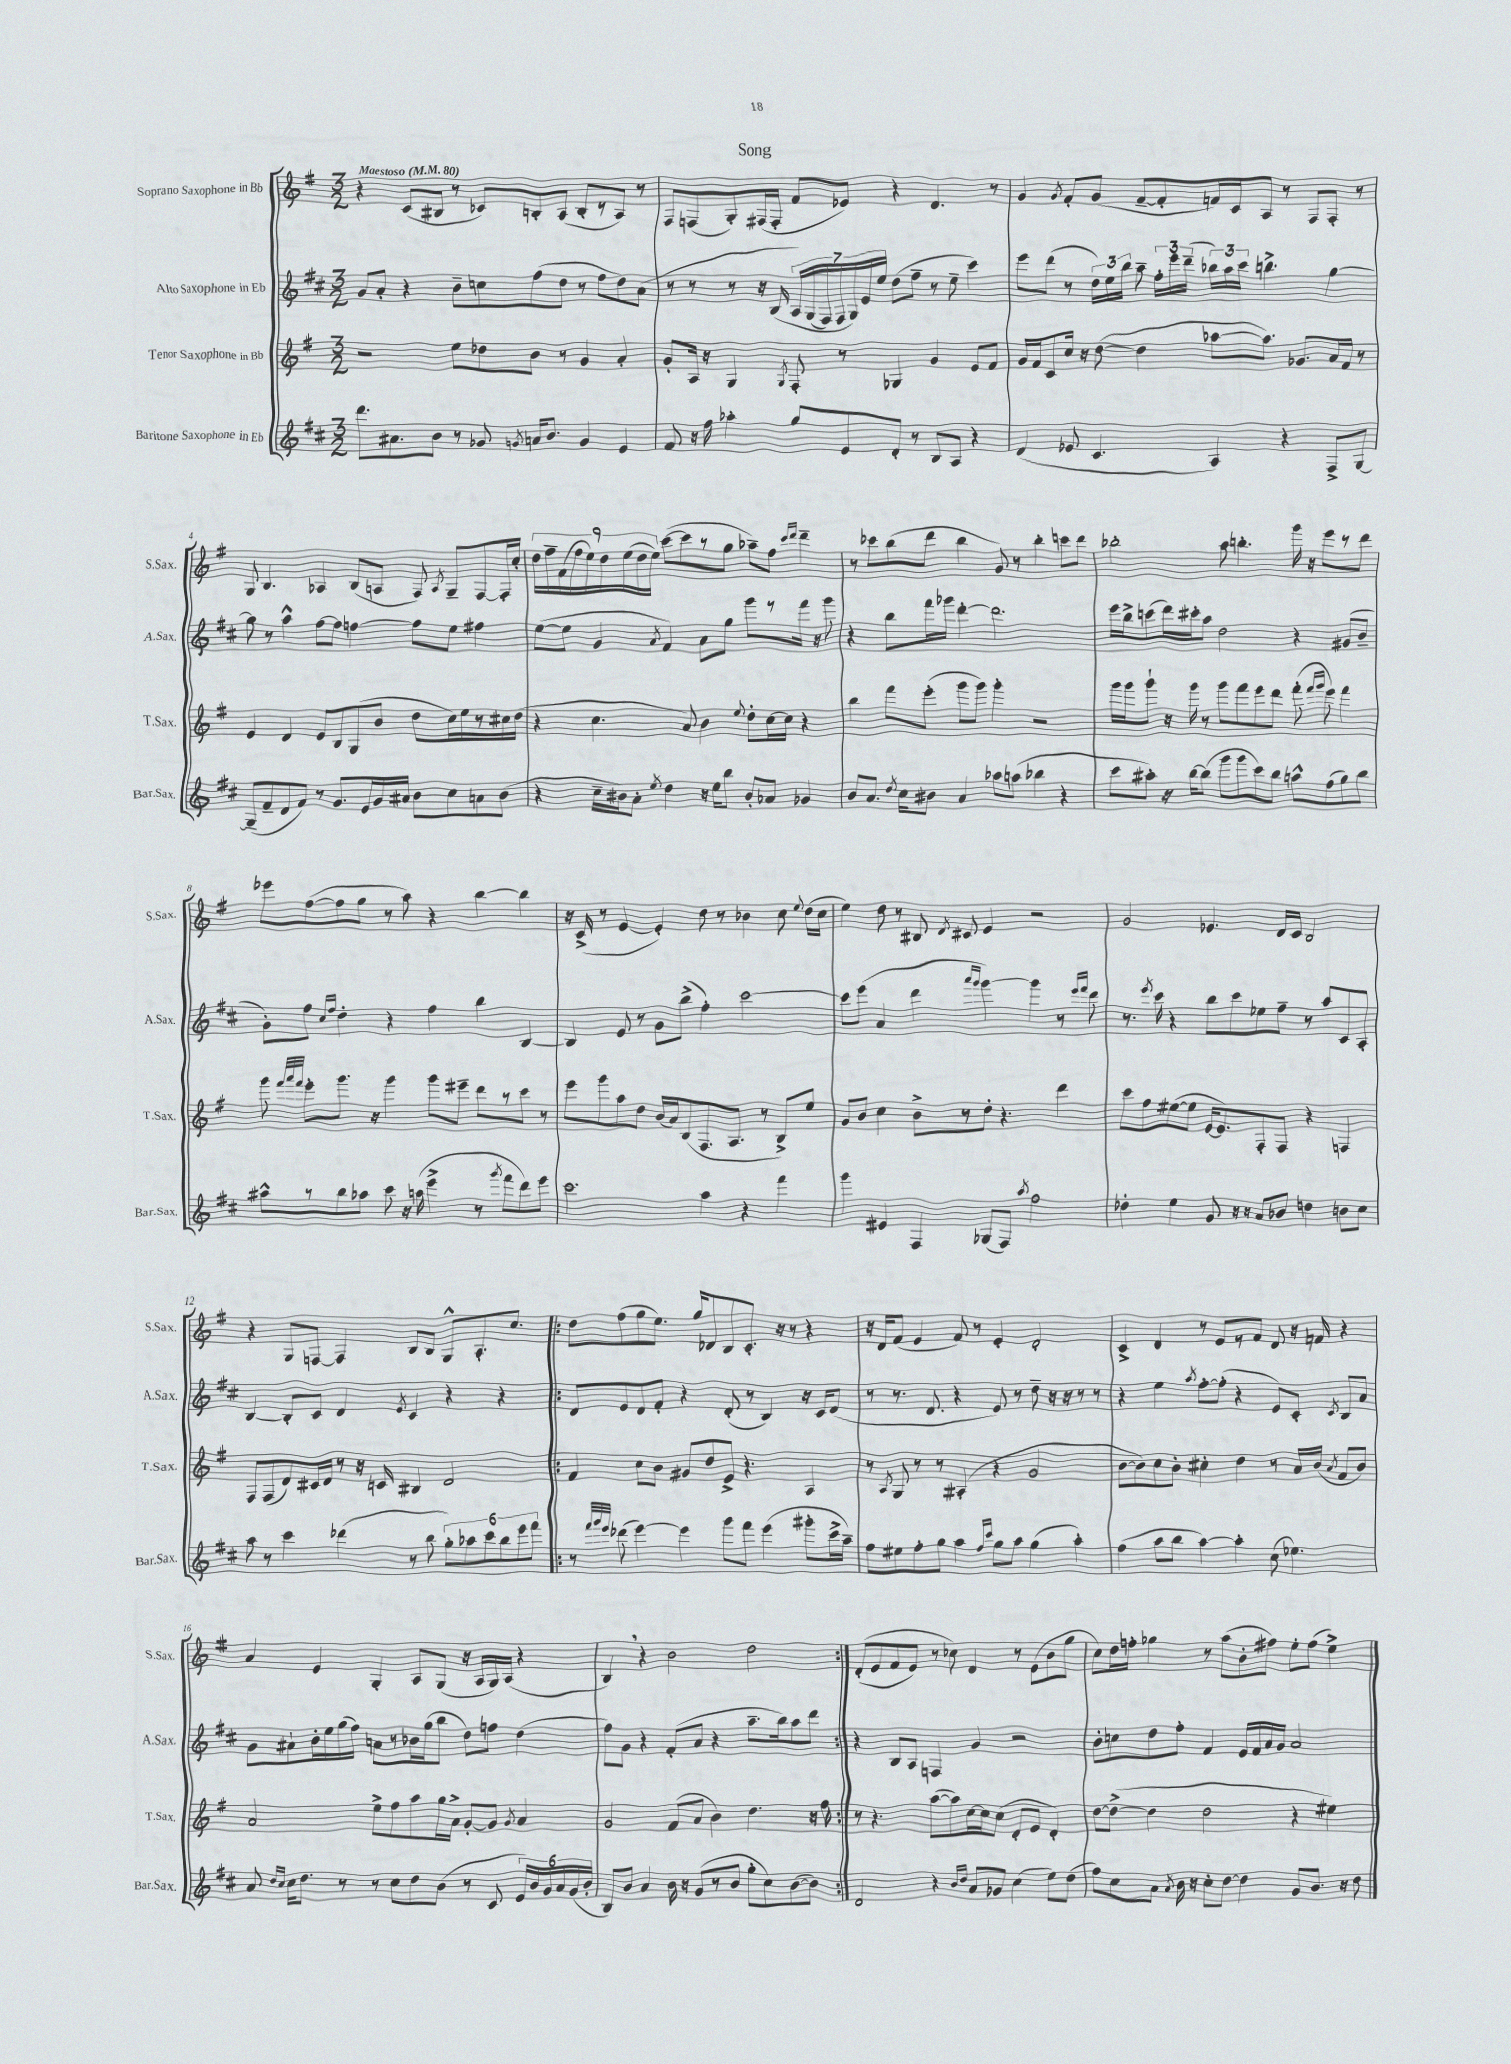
\header { title = "Song" }
<<
\new StaffGroup <<
\new Staff = "s0" \with { instrumentName = "Soprano Saxophone in Bb" shortInstrumentName = "S.Sax." } {
    \clef treble \key g \major \numericTimeSignature \time 3/2 \tempo "Maestoso" 4 = 80
    \autoBeamOff r4 c'8[( bis8] r8 ces'8[) b8-. a8]( b8[-. r8 a8]) r8 |
    fis8[ f8( g8-.) fis16( fis16]-. fis'8[ ees'8]) r4 d'4. r8 |
    g'4 \acciaccatura { g'8 } fis'8[-. g'8]( fis'8[~-- fis'8-. f'16) c'16 a8] r8 fis8[ fis8]-. r8 |
    g8 b4. aes4 b8[( a8] fis8) \acciaccatura { a8 } g8[-- fis8~ fis16-. c''16]-. |
    \tuplet 9/8 { d''16[ fis''16-- fis'16( fis''16 e''16) d''16 e''16( d''16 e''16]) } c'''8[~( c'''8 r8 g''8] aes''8[--) fis''8] \grace { c'''16[ d'''16] } d'''4-- |
    r8 ces'''8[ b''8( d'''8] b''4 g'8) r8 b''4-. c'''8[ d'''8] |
    bes''2-. a''8 b''4.-. g'''16 r16 e'''8[ r8 d'''8] |
    ees'''8[ fis''8~( fis''8 g''8] r8 a''8) r4 b''4~ b''4 |
    r16 c'16->( r8 e'4~ e'4-.) d''8 r8 bes'4 c''8 \appoggiatura { e''8 } d''16[( c''16] |
    e''4) d''8 r8 bis8 \acciaccatura { d'8 } cis'8 e'4 r2 |
    g'2 ees'4. d'16[ c'16] b2 |
    r4 g8[ f8]~ f4 b8[ b8] g8[-^ a8.-. c''8.] |
    \repeat volta 2 { d''8[ fis''8( g''8 e''8.]) g''16[ des'8 b8 c'8.]-. r16 r8 r4 |
    r16 d'16[ fis'8]( e'4 fis'8) r8 e'4-. d'2-. |
    c'4-> d'4 r8 e'8[ r8 fis'8] d'8 r16 f'16 r4 |
    a'4 e'4 g4-. a8[ g8]( r16 a16[ g16) a16]( r4 |
    b4) \breathe r4 b'2 d''2 | }
    d'8[-.(\( e'8 fis'8 e'8]) r8 ces''8\) d'4 r8 e'8[( b'8 g''8] |
    c''8[) d''16 f''16]-. ges''4 r8 a''8[( b'8-. fis''8]) e''8[-. fis''8]( e''4->) \bar "|." |
}
\new Staff = "s1" \with { instrumentName = "Alto Saxophone in Eb" shortInstrumentName = "A.Sax." } {
    \clef treble \key d \major \numericTimeSignature \time 3/2
    \autoBeamOff g'8[ a'8]-. r4 b'8[-- c''8 fis''8( d''8] r8 fis''8[ d''8) a'8]( |
    r8 r8 r8 r16 b16\( \tuplet 7/4 { a16[) g16( fis16) fis16 g16\) e'16 e''16] } d''8[( fis''8]-- r8 e''8-- cis'''4) |
    e'''8[ d'''8]( r8 \tuplet 3/2 { d''16[) e''16 b''16] } a''8-- \tuplet 3/2 { fis''16[-. e'''16 d'''16]--( } \tuplet 3/2 { bes''16[) a''16 cis'''16] } b''4.-> g''4~ |
    g''8 r8 a''4-^ fis''8[~ fis''8] f''4~ f''8[ e''8] fis''4 |
    e''8[~( e''8] g'4 \acciaccatura { a'8 } fis'4) a'8[ g''8] g'''8[ r8 fis'''16] r16 g'''8 |
    r4 b''8[ fis'''16 ges'''16] d'''4~-. d'''2. |
    e'''16[ b''16-> c'''8( d'''16) cis'''16-. a''8] d''2 r4 gis'8[( b'8]-- |
    g'8[-.) fis''8] \grace { cis''16[ fis''16] } d''4-. r4 fis''4 b''4 b4~ |
    b4 e'8 r8 g'8[ b''8]->( fis''4-.) cis'''2~ |
    cis'''8[ e'''8]( a'4 d'''4 \grace { a'''16[ g'''16] } g'''4~) g'''4 r8 \grace { e'''16[ fis'''16] } d'''8 |
    r8. \acciaccatura { e'''8 } cis'''16 r4 b''8[ cis'''8 ees''8 fis''8]-- r8 a''8[ cis'8 a8]-. |
    b4~ b8[-. cis'8] d'4 \acciaccatura { e'8 } cis'4 r4 r4 |
    \repeat volta 2 { d'8[ e'8 d'8 fis'8]-. r4 d'8-.( r8 b4) r16 cis'16[ d'8]( |
    r8 r8. d'8. r4 e'8) r8 d''8-- r16 r16 r8 r8 |
    r4 e''4 \acciaccatura { a''8 } fis''8[~-. fis''8]-.( r4 e'8[) cis'8]-. \acciaccatura { cis'8 } b8[ a'8] |
    g'8[ ais'8-! b'16-. e''16 g''16( fis''16]) a'8[ r8 bes'16 g''16( b''8] d''8[) f''8] d''4( |
    fis''8[) g'8] r4 fis'8[-.( a'8] r4 a''8.[-- b''16) a''8 d'''8] | }
    r4 b8[ a8] f4 g'4 r2 |
    b'8[-. c''8 d''8 fis''8]-. fis'4 e'16[ fis'16 a'16 g'16] a'2 \bar "|." |
}
\new Staff = "s2" \with { instrumentName = "Tenor Saxophone in Bb" shortInstrumentName = "T.Sax." } {
    \clef treble \key g \major \numericTimeSignature \time 3/2
    \autoBeamOff r2 e''8[ des''8 b'8] r8 g'4 a'4-. |
    g'8[-. a16] r16 g4 \acciaccatura { g8 } fis8-. r8 ges4 g'4 e'8[ fis'8] |
    g'16[ fis'16 c'8 c''16] r16 d''8~( d''4 aes''8[~ aes''8.]) ges'8.[ a'16 fis'16] r8 |
    e'4 d'4 e'8[ b8 g8( b'8] d''8[ c''16) e''16 r8 cis''16 d''16]( |
    r4 c''4. a'8) b'4 \appoggiatura { e''8 } d''8[-. c''16~ c''16] r4 |
    b''4 fis'''8[ e'''8]-.( g'''8[ g'''8]) g'''4-. r2 |
    g'''16[ g'''16 g'''8]-! r16 g'''16 r8 g'''8[ fis'''8 e'''8 d'''8] fis'''8-.( \grace { fis'''16[ g'''16] } e'''8) fis'''4 |
    g'''8 \grace { fis'''32[ a'''32 fis'''32] } e'''8[-. g'''8.] r16 g'''4 g'''8[ eis'''8]-- d'''8[ r8 c'''8] r8 |
    e'''8[ g'''8 a''8 d''8] b'16[( a'16) b8( fis8. a8.] r8 b8[->) e''8] |
    g'8[ b'8] c''4 b'8[-> r8 d''8]-. r4. d'''4 |
    c'''8[ fis''8 eis''8~( eis''8] e'16[~ e'8.) fis8-. fis8] r4 f4 |
    fis8[ fis8( d'8) cis'16 d'16] r8 r16 c'16 bis4 d'2 |
    \repeat volta 2 { fis'4 c''8[ b'8] gis'8[ d''8 e'8]-> r4. a4 |
    r8 \acciaccatura { a8 } g8 r8 r8 ais4-.( r4 g'2 |
    b'8[~ b'8) c''8 b'8]-. cis''4-. d''4 r8 a'16[ b'16]( \acciaccatura { a'8 } fis'8[ b'8]) |
    a'2 e''8[-> fis''8 a''8 g''16 a'16]-> g'8[~-. g'8] \acciaccatura { g'8 } a'4 |
    g'2 fis'8[( a'8] b'4) d''4. r16 fis''16 | }
    r8 r4. a''8[~( a''8) c''16~ c''16 c''8]( d'8[-. e'8] d'4-.) |
    d''8[~ d''8]~->( d''4 d''2 r4 eis''4) \bar "|." |
}
\new Staff = "s3" \with { instrumentName = "Baritone Saxophone in Eb" shortInstrumentName = "Bar.Sax." } {
    \clef treble \key d \major \numericTimeSignature \time 3/2
    \autoBeamOff d'''8.[ ais'8. b'8] r8 ges'8 \acciaccatura { g'8 } a'16[ b'8.] g'4 e'4 |
    fis'8 r16 fis''16 aes''4-. g''8[ e'8 d'8]-. r8 b8[ a8] r4 |
    d'4( ees'8 cis'4. a4) r4 fis8[-> g8]~ |
    g8[--( fis'8-- d'8 fis'8]) r8 g'8.[ e'16 g'16 ais'16] b'8[ cis''8 a'8 b'8]( |
    r4 cis''16[-- bis'16) a'8]-. \acciaccatura { e''8 } d''4 r16 e''16[ b''8] bis'8[-. aes'8] ges'4 |
    b'8[ a'8.] \acciaccatura { d''8 } cis''16[ bis'8] a'4 aes''8[ a''8]( bes''4 r4 |
    cis'''8[ ais''8]-.) r16 b''16[~ b''8]( g'''8[ g'''8 cis'''8) b''8] a''8[-^ fis''8( g''8) b''8] |
    ais''8[-^ r8 b''8 aes''8] cis'''8 r16 a''16( e'''4-> r8 \acciaccatura { g'''8 } fis'''8[ d'''8) e'''8] |
    cis'''2. a''4 r4 fis'''4 |
    g'''4 eis'4 fis4 ges8[( fis8]) \acciaccatura { a''8 } fis''2 |
    des''4-. e''4 g'8 r16 r16 a'8[ bes'8] d''4 b'8[ cis''8] |
    a''8 r8 cis'''4 des'''4( r8 b''8 \tuplet 6/4 { g''8[-.) aes''8 cis'''8 b''8 e'''8 fis'''8] } |
    \repeat volta 2 { r8 \grace { fis'''32[ g'''32 e'''32] } des'''8( e'''4~) e'''4 g'''8[ fis'''8] e'''4( gis'''8[-. cis'''16-> a''16]--) |
    fis''8[ eis''8 fis''8-. g''8] a''4 \grace { fis''16[ cis'''16] } g''8[ a''8] g''4( a''4-.) |
    fis''4( a''8[ b''8] a''4~) a''4-. cis''8( ees''4.) |
    a'8 \grace { d''16[ cis''16] } cis''16[ d''8.] r8 r8 cis''8[ d''8 b'8]( r8 cis'8 \tuplet 6/4 { e'16[) b'16 g'16 a'16 g'16( b'16]-. } |
    b8[) b'8] a'4 b'16 r16 g'8[( r8 b'8] g''8[-. cis''8) b'8~( b'8]) | }
    d'2 r4 \grace { b'16[ d''16] } a'8[ ges'8] cis''4( e''8[) d''8]( |
    fis''8[) cis''8 a'8] \acciaccatura { a'8 } b'16 r16 cis''8[-. d''8]~ d''4 g'8[ b'8.] r16 d''8 \bar "|." |
}
>>
>>
